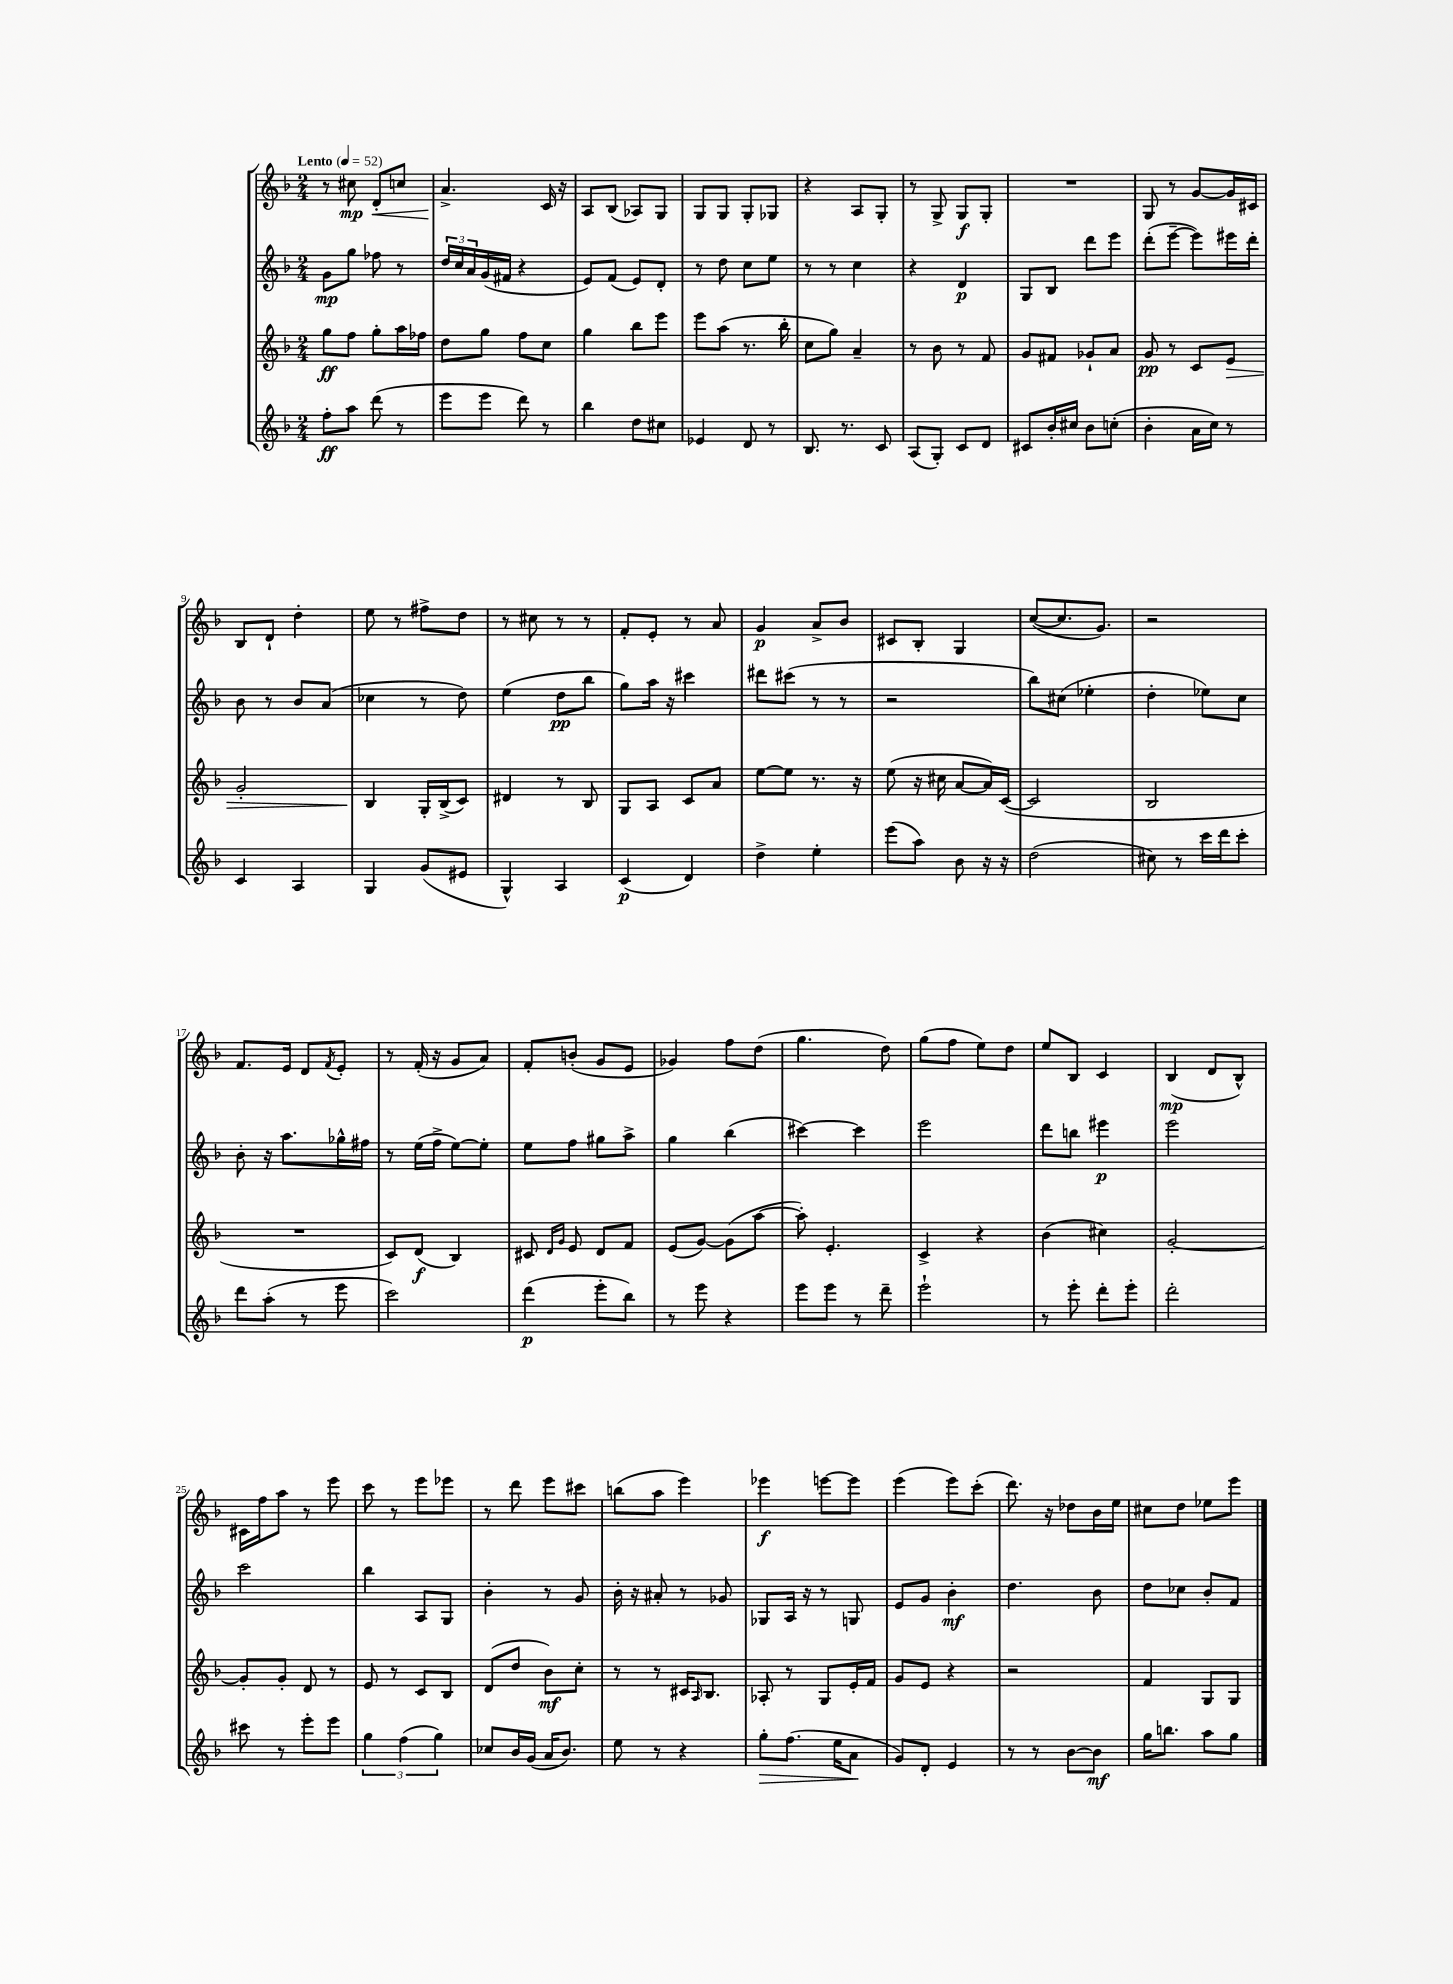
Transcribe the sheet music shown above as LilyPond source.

<<
\new StaffGroup <<
\new Staff = "s0" {
    \clef treble \key f \major \numericTimeSignature \time 2/4 \tempo "Lento" 4 = 52
    r8 cis''8\mp d'8-.\< c''8 |
    a'4.->\! c'16 r16 |
    a8 bes8( aes8) g8 |
    g8 g8 g8-. ges8 |
    r4 a8 g8-. |
    r8 g8-> g8\f g8-. |
    R2 |
    g8 r8 g'8~ g'16 cis'16 |
    bes8 d'8-! d''4-. |
    e''8 r8 fis''8-> d''8 |
    r8 cis''8 r8 r8 |
    f'8-. e'8-. r8 a'8 |
    g'4\p a'8-> bes'8 |
    cis'8 bes8-. g4 |
    c''8~( c''8. g'8.) |
    r2 |
    f'8. e'16 d'8 \acciaccatura { f'8 } e'8-. |
    r8 f'16-.( r16 g'8 a'8) |
    f'8-. b'8-.( g'8 e'8 |
    ges'4) f''8 d''8( |
    g''4. d''8) |
    g''8( f''8 e''8) d''8 |
    e''8 bes8 c'4 |
    bes4\mp( d'8 bes8-^) |
    cis'16 f''16 a''8 r8 e'''8 |
    c'''8 r8 e'''8 ees'''8 |
    r8 d'''8 e'''8 cis'''8 |
    b''8( a''8 e'''4) |
    ees'''4\f e'''8~ e'''8 |
    e'''4( e'''8) c'''8-.( |
    d'''8.) r16 des''8 bes'16 e''16 |
    cis''8 d''8 ees''8 e'''8 \bar "|." |
}
\new Staff = "s1" {
    \clef treble \key f \major \numericTimeSignature \time 2/4
    g'8\mp g''8 fes''8 r8 |
    \tuplet 3/2 { d''16 c''16 a'16 } g'16( fis'16 r4 |
    e'8) f'8( e'8) d'8-. |
    r8 d''8 c''8 e''8 |
    r8 r8 c''4 |
    r4 d'4\p |
    g8 bes8 d'''8 e'''8 |
    d'''8-.( e'''8~-- e'''8) eis'''16 d'''16-. |
    bes'8 r8 bes'8 a'8( |
    ces''4 r8 d''8) |
    e''4( d''8\pp bes''8 |
    g''8) a''16 r16 cis'''4 |
    dis'''8 cis'''8( r8 r8 |
    r2 |
    bes''8) cis''8( ees''4-. |
    d''4-. ees''8) c''8 |
    bes'8-. r16 a''8. ges''16-^ fis''16 |
    r8 e''16( f''16-> e''8~) e''8-. |
    e''8 f''8 gis''8 a''8-> |
    g''4 bes''4( |
    cis'''4~) cis'''4 |
    e'''2 |
    d'''8 b''8 eis'''4\p |
    e'''2 |
    c'''2 |
    bes''4 a8 g8 |
    bes'4-. r8 g'8 |
    bes'16-. r16 ais'8-. r8 ges'8 |
    ges8 a16 r16 r8 g8 |
    e'8 g'8 bes'4-.\mf |
    d''4. bes'8 |
    d''8 ces''8 bes'8-. f'8 \bar "|." |
}
\new Staff = "s2" {
    \clef treble \key f \major \numericTimeSignature \time 2/4
    g''8\ff f''8 g''8-. a''16 fes''16 |
    d''8 g''8 f''8 c''8 |
    g''4 bes''8 e'''8 |
    e'''8 a''8( r8. bes''16-. |
    c''8 g''8) a'4-- |
    r8 bes'8 r8 f'8 |
    g'8 fis'8 ges'8-! a'8 |
    g'8\pp r8 c'8 e'8\> |
    g'2-. |
    bes4\! g16-. bes16->( c'8) |
    dis'4 r8 bes8 |
    g8 a8 c'8 a'8 |
    e''8~ e''8 r8. r16 |
    e''8( r16 cis''16 a'8~ a'16) c'16~( |
    c'2 |
    bes2 |
    R2 |
    c'8) d'8\f( bes4) |
    cis'8 \grace { d'16 g'16 } e'8 d'8 f'8 |
    e'8( g'8~) g'8( a''8~ |
    a''8-.) e'4.-. |
    c'4-> r4 |
    bes'4( cis''4) |
    g'2~-. |
    g'8-. g'8-. d'8 r8 |
    e'8 r8 c'8 bes8 |
    d'8( d''8 bes'8\mf) c''8-. |
    r8 r8 cis'16 \grace { a16 } bes8. |
    aes8-. r8 g8 e'16-. f'16 |
    g'8 e'8 r4 |
    r2 |
    f'4 g8 g8 \bar "|." |
}
\new Staff = "s3" {
    \clef treble \key f \major \numericTimeSignature \time 2/4
    f''8-.\ff a''8 d'''8( r8 |
    e'''8 e'''8 d'''8) r8 |
    bes''4 d''8 cis''8 |
    ees'4 d'8 r8 |
    bes8. r8. c'8 |
    a8( g8-.) c'8 d'8 |
    cis'8 bes'16-. cis''16 bes'8 c''8-.( |
    bes'4-. a'16 c''16) r8 |
    c'4 a4 |
    g4 g'8( eis'8 |
    g4-^) a4 |
    c'4\p( d'4) |
    d''4-> e''4-. |
    e'''8( a''8) bes'8 r16 r16 |
    d''2( |
    cis''8) r8 c'''16 d'''16 c'''8-. |
    d'''8 a''8-.( r8 e'''8 |
    c'''2) |
    d'''4\p( e'''8-. bes''8) |
    r8 e'''8 r4 |
    e'''8 e'''8 r8 d'''8-- |
    e'''2-! |
    r8 e'''8-. d'''8-. e'''8-. |
    d'''2-. |
    cis'''8 r8 e'''8-. e'''8 |
    \tuplet 3/2 { g''4 f''4( g''4) } |
    ces''8 bes'16 g'16( a'16 bes'8.) |
    e''8 r8 r4 |
    g''8-.\> f''8.( e''16 a'8\! |
    g'8) d'8-. e'4 |
    r8 r8 bes'8~ bes'8\mf |
    g''16 b''8. a''8 g''8 \bar "|." |
}
>>
>>
